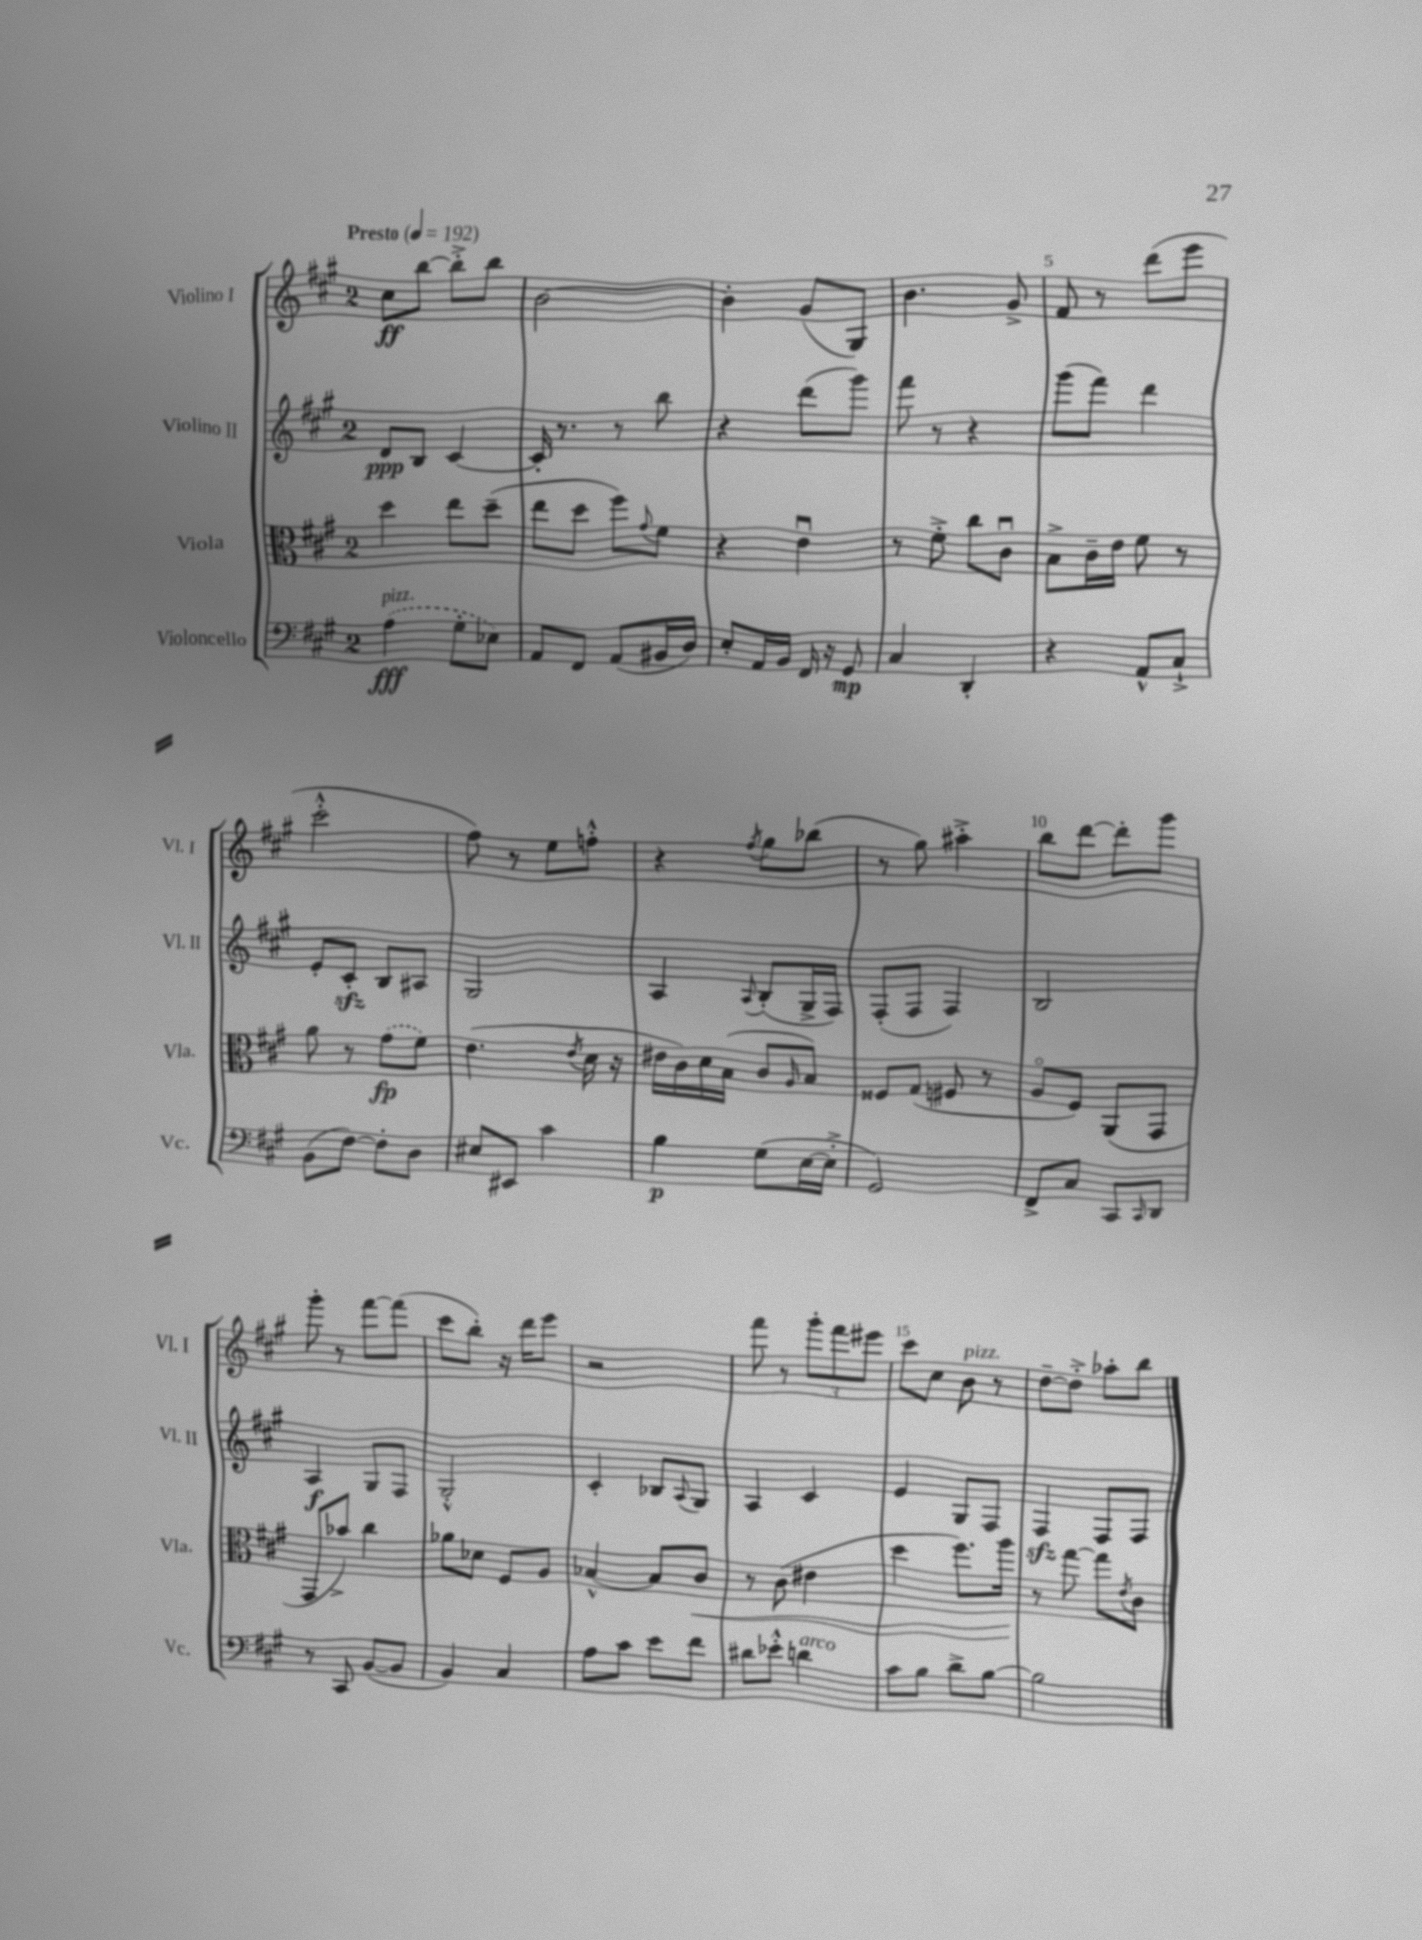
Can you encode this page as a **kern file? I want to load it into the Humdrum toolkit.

**kern	**dynam	**kern	**dynam	**kern	**dynam	**kern	**dynam
*part4	*part4	*part3	*part3	*part2	*part2	*part1	*part1
*staff4	*staff4	*staff3	*staff3	*staff2	*staff2	*staff1	*staff1
*I"Violoncello	*	*I"Viola	*	*I"Violino II	*	*I"Violino I	*
*I'Vc.	*	*I'Vla.	*	*I'Vl. II	*	*I'Vl. I	*
*clefF4	*	*clefC3	*	*clefG2	*	*clefG2	*
*k[f#c#g#]	*	*k[f#c#g#]	*	*k[f#c#g#]	*	*k[f#c#g#]	*
*M2/4	*	*M2/4	*	*M2/4	*	*M2/4	*
*MM192	*	*MM192	*	*MM192	*	*MM192	*
=1	=1	=1	=1	=1	=1	=1	=1
!	!	!	!	!	!	!LO:TX:a:B:t=Presto	!
!LO:TX:a:i:t=pizz.	!	!	!	!	!	!	!
(4A\	fff	4dd\	.	8d/L	ppp	8cc#\L	ff
.	.	.	.	8B/J	.	[8bb\J	.
8G#'\L	.	8ee\L	.	[4c#/	.	8bb'^\L]	.
8E-X\J)	.	(8dd~\J	.	.	.	8bb\J	.
=2	=2	=2	=2	=2	=2	=2	=2
8AA/L	.	8ee\L	.	16c#'/]	.	[2b\	.
.	.	.	.	8.r	.	.	.
8FF#/J	.	8dd\J	.	.	.	.	.
(8AA/L	.	8ff#\L)	.	8r	.	.	.
.	.	8qqg#/	.	.	.	.	.
16BB#X/L	.	8f#\J	.	8bb\	.	.	.
16D/JJ)	.	.	.	.	.	.	.
=3	=3	=3	=3	=3	=3	=3	=3
8E'/L	.	4r	.	4r	.	4b'\]	.
16AA/L	.	.	.	.	.	.	.
16BB/JJ	.	.	.	.	.	.	.
16FF#/	.	4eu\	.	(8ddd\L	.	(8g#/L	.
16r	.	.	.	.	.	.	.
8GG#/	mp	.	.	8ggg#\J)	.	8G#/J)	.
=4	=4	=4	=4	=4	=4	=4	=4
4C#/	.	8r	.	8fff#\	.	4.b\	.
.	.	8f#'^\	.	8r	.	.	.
4DD'/	.	8cc#\L	.	4r	.	.	.
.	.	8c#u\J	.	.	.	8g#^/	.
=5	=5	=5	=5	=5	=5	=5	=5
4r	.	8B^\L	.	(8ggg#\L	.	8f#/	.
.	.	16c#~\L	.	8fff#\J)	.	8r	.
.	.	16e\JJ	.	.	.	.	.
8AA^^/L	.	8f#\	.	4ddd\	.	(8ddd\L	.
8C#`^/J	.	8r	.	.	.	8eee\J	.
!!LO:LB:g=z
=6	=6	=6	=6	=6	=6	=6	=6
(8BB\L	.	8a\	.	8e'/L	.	2ccc#'^^\	.
[8F#\J)	.	8r	.	8c#zz'/J	.	.	.
8F#'\L]	.	(8g#\L	fp	8B/L	.	.	.
8D\J	.	8f#\J)	.	8A#X/J	.	.	.
=7	=7	=7	=7	=7	=7	=7	=7
8E#X/L	.	(4.e\	.	2G#/	.	8ff#\)	.
8EE#X/J	.	.	.	.	.	8r	.
4c#\	.	.	.	.	.	8ee\L	.
.	.	8qe/	.	.	.	.	.
.	.	16d\	.	.	.	8ffn'^^\J	.
.	.	16r	.	.	.	.	.
=8	=8	=8	=8	=8	=8	=8	=8
4B\	p	16e#X\LL	.	4A/	.	4r	.
.	.	16c#\)	.	.	.	.	.
.	.	16d\	.	.	.	.	.
.	.	(16B\JJ	.	.	.	.	.
.	.	.	.	8qqA/	.	8qff#/	.
(8G#\L	.	8c#/L	.	(8B'/L	.	8gg#\L	.
.	.	16qqA/	.	.	.	.	.
[16E\L	.	8B/J)	.	16G#^/L	.	(8bb-X\J	.
16E'^\JJ]	.	.	.	16F#/JJ)	.	.	.
=9	=9	=9	=9	=9	=9	=9	=9
2GG#/)	.	8F##X/L	.	(8F#'/L	.	8r	.
.	.	(8G#/J	.	8F#/J	.	8gg#\)	.
.	.	8F#X/	.	4F#/)	.	4aa#X'^\	.
.	.	8r	.	.	.	.	.
=10	=10	=10	=10	=10	=10	=10	=10
8FF#^/L	.	8A/L	.	2B/	.	8bb\L	.
8C#/J	.	8F#/J)	.	.	.	[8ddd\J	.
8CC#/L	.	(8AA/L	.	.	.	8ddd'\L]	.
16qqCC#/	.	.	.	.	.	.	.
8DD/J	.	8GG#/J	.	.	.	8ggg#\J	.
!!LO:LB:g=z
=11	=11	=11	=11	=11	=11	=11	=11
8r	.	8GG#/L	.	4A/	f	8ggg#'\	.
8CC#/	.	8b-X^/J)	.	.	.	8r	.
([8BB/L	.	4cc#\	.	8G#/L	.	[8fff#\L	.
8BB/J]	.	.	.	8F#/J	.	(8fff#\J]	.
=12	=12	=12	=12	=12	=12	=12	=12
4BB/)	.	8a-X\L	.	2G#'^^/	.	8ccc#\L	.
.	.	8d-X\J	.	.	.	8bb'\J)	.
4C#/	.	8F#/L	.	.	.	16r	.
.	.	.	.	.	.	16ddd\KL	.
.	.	8A/J	.	.	.	8eee\J	.
=13	=13	=13	=13	=13	=13	=13	=13
8A\L	.	[4B-X^^/	.	4c#'/	.	2r	.
8c#\J	.	.	.	.	.	.	.
8e\L	.	8B-/L]	.	8B-X/L	.	.	.
.	.	.	.	8qqA/	.	.	.
!	!	!	!LO:HP:b	!	!	!	!
8f#\J	.	8c#/J	<	8G#/J	.	.	.
=14	=14	=14	=14	=14	=14	=14	=14
8d#X\L	.	8r	.	4A/	.	8fff#\	.
8e-X'^^\J	.	(8c#\	.	.	.	8r	.
!LO:TX:a:i:t=arco	!	!	!	!	!	!	!
4dn\	.	4e#X\	.	4c#/	.	12ggg#'\L	.
.	.	.	.	.	.	12fff#\	.
.	.	.	.	.	.	12eee#X\J	.
=15	=15	=15	=15	=15	=15	=15	=15
8c#\L	.	4dd\	.	4e/	.	8ccc#\L	.
8B\J	.	.	.	.	.	8cc#\J	.
!	!	!	!	!	!	!LO:TX:a:i:t=pizz.	!
8d^\L	.	8.ff#\L)	.	8G#/L	.	8b\	.
[8B\J	.	.	.	8F#/J	.	8r	.
.	.	16aa\Jk	.	.	.	.	.
.	.	.	[	.	.	.	.
=16	=16	=16	=16	=16	=16	=16	=16
2B\]	.	8r	.	4F#zz/	.	[8dd~\L	.
.	.	[8gg#\	.	.	.	8dd'^\J]	.
.	.	8gg#\L]	.	8F#/L	.	8aa-X'\L	.
.	.	8qe/	.	.	.	.	.
.	.	8c#\J	.	8F#/J	.	8bb\J	.
==	==	==	==	==	==	==	==
*-	*-	*-	*-	*-	*-	*-	*-
